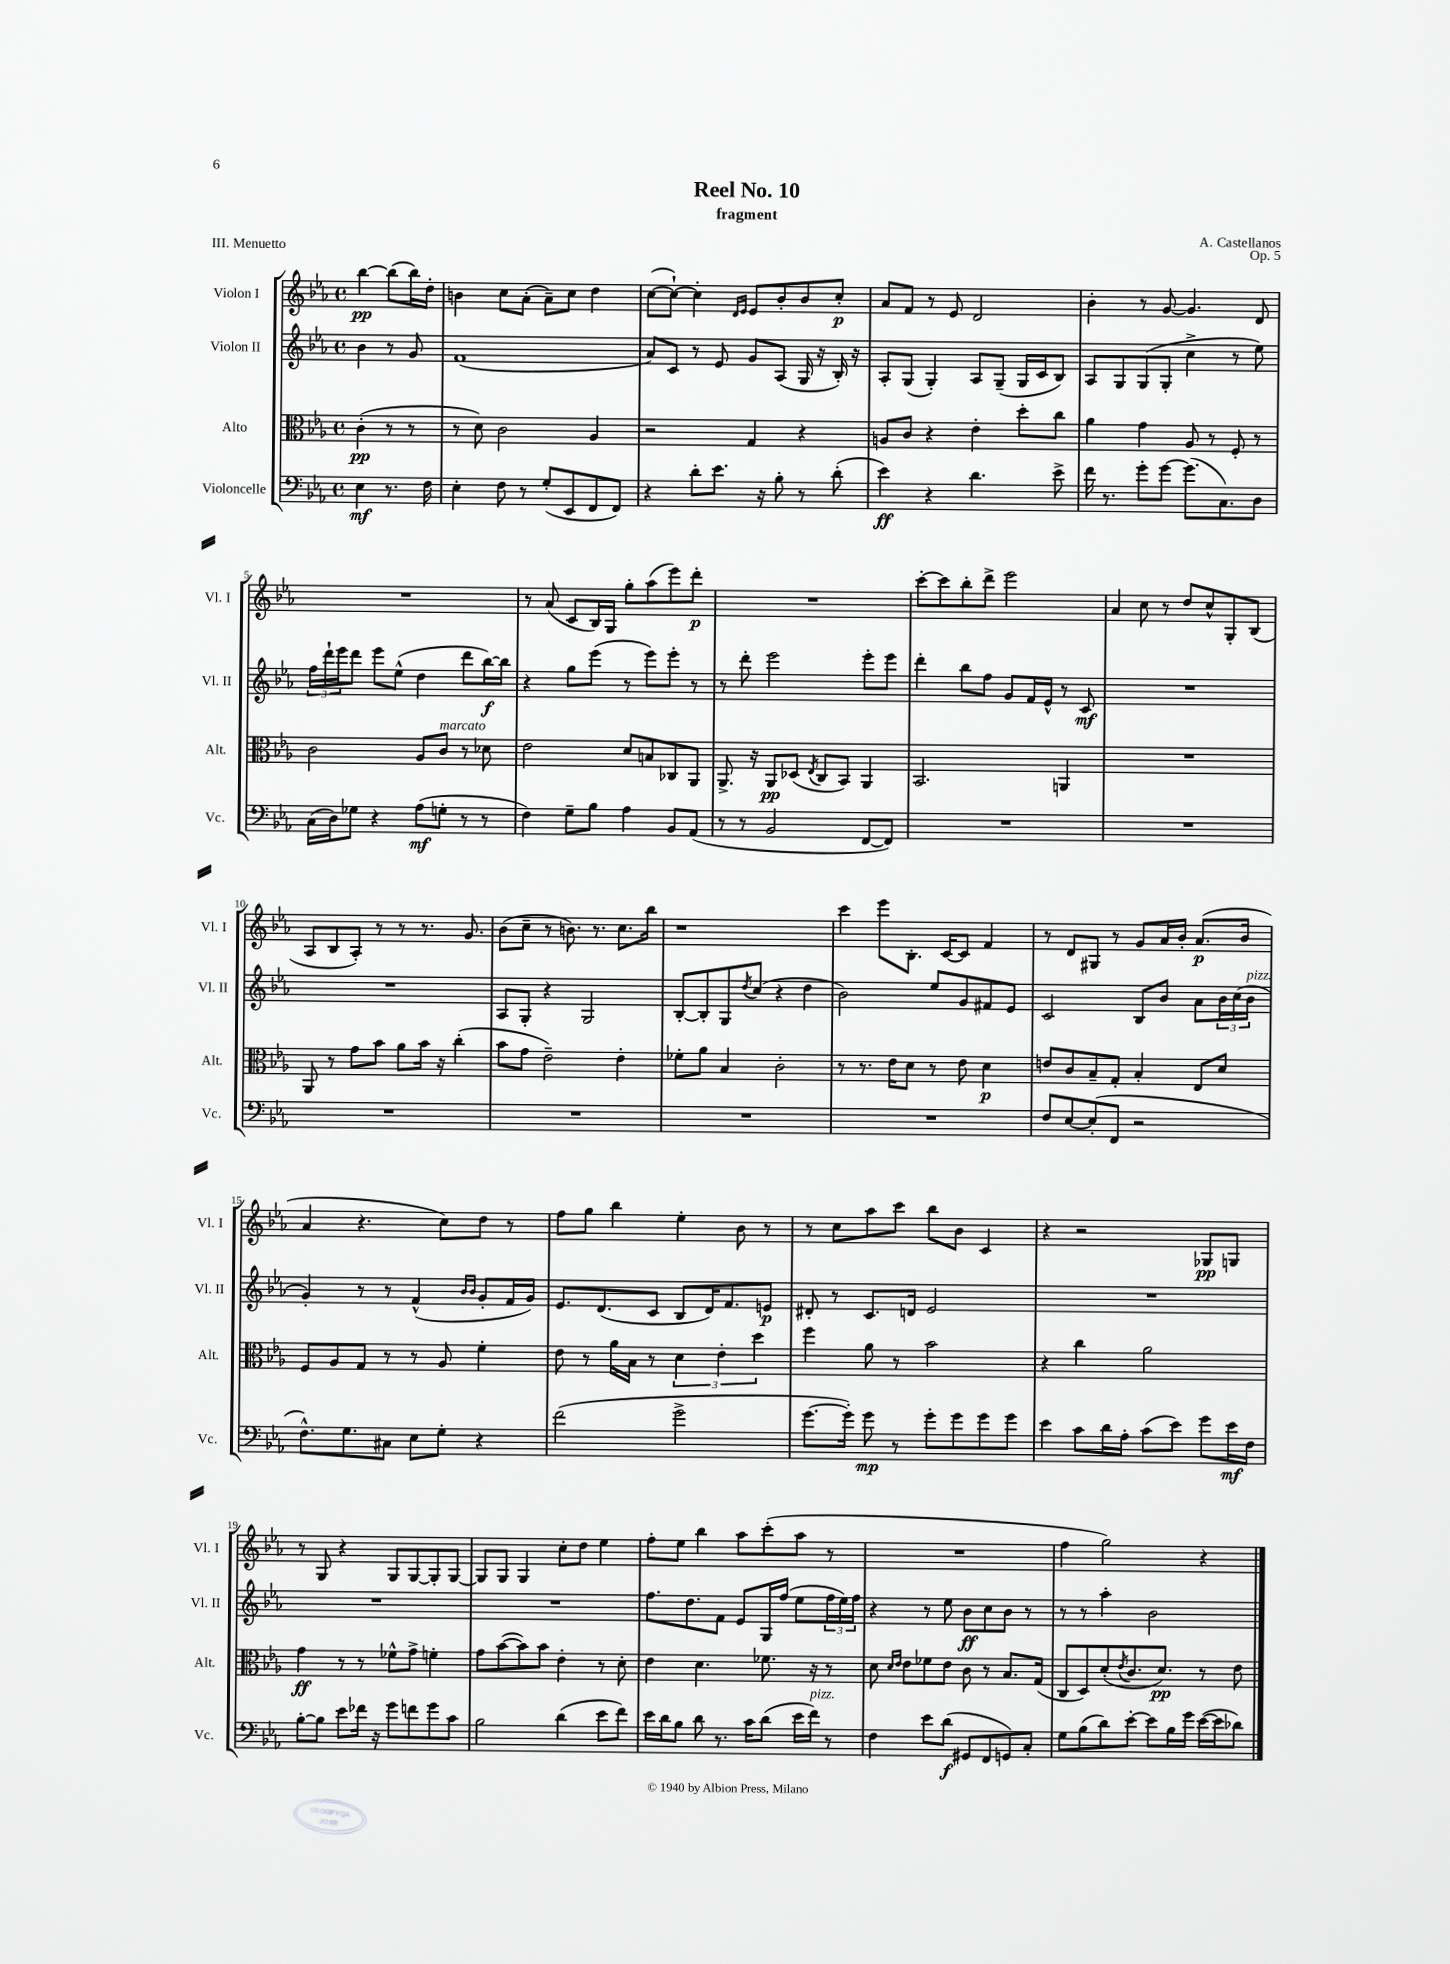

**kern	**dynam	**kern	**dynam	**kern	**dynam	**kern	**dynam
*part4	*part4	*part3	*part3	*part2	*part2	*part1	*part1
*staff4	*staff4	*staff3	*staff3	*staff2	*staff2	*staff1	*staff1
*I"Violoncelle	*	*I"Alto	*	*I"Violon II	*	*I"Violon I	*
*I'Vc.	*	*I'Alt.	*	*I'Vl. II	*	*I'Vl. I	*
*clefF4	*	*clefC3	*	*clefG2	*	*clefG2	*
*k[b-e-a-]	*	*k[b-e-a-]	*	*k[b-e-a-]	*	*k[b-e-a-]	*
*M4/4	*	*M4/4	*	*M4/4	*	*M4/4	*
*met(c)	*	*met(c)	*	*met(c)	*	*met(c)	*
=	=	=	=	=	=	=	=
4E-\	mf	(4c'\	pp	4b-\	.	[4bb-\	pp
8.r	.	8r	.	8r	.	(8bb-\L]	.
.	.	8r	.	8g/	.	16bb-\L)	.
16F\	.	.	.	.	.	16dd'\JJ	.
=1	=1	=1	=1	=1	=1	=1	=1
4E-'\	.	8r	.	(1f	.	4bn\	.
.	.	8d\)	.	.	.	.	.
8F\	.	2c\	.	.	.	8cc\L	.
8r	.	.	.	.	.	(8a-'\J	.
(8G'/L	.	.	.	.	.	8a-~\L)	.
8EE-/	.	.	.	.	.	8cc\J	.
8FF/	.	4A-/	.	.	.	4dd\	.
8FF/J)	.	.	.	.	.	.	.
=2	=2	=2	=2	=2	=2	=2	=2
4r	.	2r	.	8a-/L)	.	([8cc\L	.
.	.	.	.	8c/J	.	8cc`\J_)	.
8d'\L	.	.	.	8r	.	4cc'\]	.
8.e-\J	.	.	.	8e-/	.	.	.
.	.	.	.	.	.	16qqd/LL	.
.	.	.	.	.	.	16qqe-/JJ	.
.	.	4G/	.	8g/L	.	8e-/L	.
16r	.	.	.	.	.	.	.
8B-'\	.	.	.	(8A-/J	.	8b-'/	.
8r	.	4r	.	16G/	.	8b-/	.
.	.	.	.	16r	.	.	.
(8d'\	.	.	.	16B-'/)	.	8cc'/J	p
.	.	.	.	16r	.	.	.
=3	=3	=3	=3	=3	=3	=3	=3
4e-\)	ff	8An/L	.	8A-'/L	.	8a-/L	.
.	.	8c/J	.	(8G/J	.	8f/J	.
4r	.	4r	.	4G'/)	.	8r	.
.	.	.	.	.	.	8e-/	.
4.d\	.	4e-'\	.	8A-/L	.	2d/	.
.	.	.	.	(8G~/J	.	.	.
.	.	8dd'\L	.	16G/LL	.	.	.
.	.	.	.	16c/J	.	.	.
8e-^\	.	8cc\J	.	8B-/J)	.	.	.
=4	=4	=4	=4	=4	=4	=4	=4
16f\	.	4a-\	.	8A-/L	.	4b-'\	.
8.r	.	.	.	.	.	.	.
.	.	.	.	8G/	.	.	.
8g'\L	.	4g\	.	(8G/	.	8r	.
[8g\J	.	.	.	8G'/J	.	[8g/	.
(8.g\L]	.	8A-/	.	4cc^\	.	4.g/]	.
.	.	8r	.	.	.	.	.
8.C\)	.	.	.	.	.	.	.
.	.	8F'/	.	8r	.	.	.
8D\J	.	8r	.	8ee-\)	.	8d/	.
!!LO:LB:g=z
=5	=5	=5	=5	=5	=5	=5	=5
(16C\LL	.	2c\	.	24ff\LL	.	1r	.
.	.	.	.	24ddd`\	.	.	.
16D\J)	.	.	.	.	.	.	.
.	.	.	.	24eee-\J	.	.	.
8G-X\J	.	.	.	8ddd\J	.	.	.
4r	.	.	.	8eee-\L	.	.	.
.	.	.	.	(8ee-^^\J	.	.	.
(8A-\L	mf	8A-/L	.	4dd\	.	.	.
!	!	!LO:TX:a:i:t=marcato	!	!	!	!	!
8Gn'\J	.	8c/J	.	.	.	.	.
8r	.	8r	.	8ddd\L	.	.	.
8r	.	8d-X\	.	[16bb-\L)	f	.	.
.	.	.	.	16bb-\JJ]	.	.	.
=6	=6	=6	=6	=6	=6	=6	=6
4F\)	.	2e-\	.	4r	.	8r	.
.	.	.	.	.	.	(8a-/	.
8G~\L	.	.	.	8gg\L	.	8c/L	.
8B-\J	.	.	.	(8eee-\J	.	16B-/L)	.
.	.	.	.	.	.	16G/JJ	.
4A-\	.	8d/L	.	8r	.	8gg'\L	.
.	.	8Bn/	.	8eee-\L)	.	(8aa-\	.
8BB-/L	.	8C-X/	.	8eee-'\J	.	8eee-\)	.
(8AA-/J	.	8AA-/J	.	8r	.	8ddd'\J	p
=7	=7	=7	=7	=7	=7	=7	=7
8r	.	8.AA-^/	.	8r	.	1r	.
8r	.	.	.	8ddd'\	.	.	.
.	.	16r	.	.	.	.	.
2BB-/	.	8AA-/L	pp	2eee-\	.	.	.
.	.	(8D-X/J	.	.	.	.	.
.	.	8qE-/	.	.	.	.	.
.	.	8C/L	.	.	.	.	.
.	.	8BB-/J)	.	.	.	.	.
[8FF/L	.	4AA-/	.	8eee-'\L	.	.	.
8FF/J])	.	.	.	8eee-\J	.	.	.
=8	=8	=8	=8	=8	=8	=8	=8
1r	.	2.BB-/	.	4ddd'\	.	[8ccc'\L	.
.	.	.	.	.	.	8ccc\]	.
.	.	.	.	8bb-\L	.	8bb-'\	.
.	.	.	.	8ff\J	.	8ddd^\J	.
.	.	.	.	8g/L	.	2eee-\	.
.	.	.	.	16f/L	.	.	.
.	.	.	.	16e-^^/JJ	.	.	.
.	.	4AAn/	.	8r	.	.	.
.	.	.	.	8c/	mf	.	.
=9	=9	=9	=9	=9	=9	=9	=9
1r	.	1r	.	1r	.	4a-/	.
.	.	.	.	.	.	8cc\	.
.	.	.	.	.	.	8r	.
.	.	.	.	.	.	8dd/L	.
.	.	.	.	.	.	8cc^^/	.
.	.	.	.	.	.	8G'/	.
.	.	.	.	.	.	(8B-/J	.
!!LO:LB:g=z
=10	=10	=10	=10	=10	=10	=10	=10
1r	.	8AA-/	.	1r	.	8A-/L	.
.	.	8r	.	.	.	8B-/	.
.	.	8g\L	.	.	.	8A-'/J)	.
.	.	8b-\J	.	.	.	8r	.
.	.	8a-\L	.	.	.	8r	.
.	.	16b-\Jk	.	.	.	8.r	.
.	.	16r	.	.	.	.	.
.	.	(4cc'\	.	.	.	.	.
.	.	.	.	.	.	8.g/	.
=11	=11	=11	=11	=11	=11	=11	=11
1r	.	8b-\L	.	8A-/L	.	(8b-\L	.
.	.	8g\J	.	8G'/J	.	8cc~\J	.
.	.	2e-~\)	.	4r	.	8r	.
.	.	.	.	.	.	8.bn\)	.
.	.	.	.	2G/	.	.	.
.	.	.	.	.	.	8.r	.
.	.	4e-'\	.	.	.	8.cc\L	.
.	.	.	.	.	.	16bb-\Jk	.
=12	=12	=12	=12	=12	=12	=12	=12
1r	.	8f-X'\L	.	[8B-'/L	.	1r	.
.	.	8a-\J	.	8B-'/]	.	.	.
.	.	4B-/	.	8G/	.	.	.
.	.	.	.	8qdd/	.	.	.
.	.	.	.	(8cc/J	.	.	.
.	.	2c'\	.	4r	.	.	.
.	.	.	.	4dd\	.	.	.
=13	=13	=13	=13	=13	=13	=13	=13
1r	.	8r	.	2b-\)	.	4ccc\	.
.	.	8.r	.	.	.	.	.
.	.	.	.	.	.	8eee-\L	.
.	.	16e-\KL	.	.	.	.	.
.	.	8d\J	.	.	.	8.B-'\J	.
.	.	8r	.	8ee-/L	.	.	.
.	.	.	.	.	.	[16c/KL	.
.	.	8e-\	.	8g/	.	8c/J]	.
.	.	4d\	p	8f#X/	.	4f/	.
.	.	.	.	8e-/J	.	.	.
=14	=14	=14	=14	=14	=14	=14	=14
8F/L	.	8en/L	.	2c/	.	8r	.
[8E-/	.	8c/	.	.	.	8d/L	.
(8E-'/]	.	8B-~/	.	.	.	8G#X/J	.
8FF/J	.	8G'/J	.	.	.	8r	.
2r	.	4B-'/	.	8B-/L	.	8g/L	.
.	.	.	.	8b-/J	.	16a-/L	.
.	.	.	.	.	.	16b-'/JJ	.
.	.	8E-/L	.	8a-\L	.	(8.a-/L	p
.	.	8d/J	.	24b-\L	.	.	.
.	.	.	.	(24cc\	.	.	.
.	.	.	.	.	.	16b-/Jk	.
!	!	!	!	!LO:TX:a:i:t=pizz.	!	!	!
.	.	.	.	24b-\JJ	.	.	.
!!LO:LB:g=z
=15	=15	=15	=15	=15	=15	=15	=15
8.F^^\L)	.	8F/L	.	4g'/)	.	4a-/	.
.	.	8A-/	.	.	.	.	.
8.G\	.	.	.	.	.	.	.
.	.	8G/J	.	8r	.	4.r	.
8C#X\J	.	8r	.	8r	.	.	.
8E-\L	.	8r	.	(4f^^/	.	.	.
8G'\J	.	8A-/	.	.	.	8cc\L)	.
.	.	.	.	16qqb-/LL	.	.	.
.	.	.	.	16qqb-/JJ	.	.	.
4r	.	4f'\	.	8g'/L	.	8dd\J	.
.	.	.	.	16f/L	.	8r	.
.	.	.	.	16g/JJ)	.	.	.
=16	=16	=16	=16	=16	=16	=16	=16
(2f\	.	8e-\	.	8.e-/L	.	8ff\L	.
.	.	8r	.	.	.	8gg\J	.
.	.	.	.	(8.d/	.	.	.
.	.	16a-\LL	.	.	.	4bb-\	.
.	.	16B-\JJ	.	.	.	.	.
.	.	8r	.	8c/J	.	.	.
2g^\	.	6d\	.	8B-/L	.	4ee-'\	.
.	.	.	.	16d/K)	.	.	.
.	.	6e-'\	.	.	.	.	.
.	.	.	.	8.f/	.	.	.
.	.	.	.	.	.	8b-\	.
.	.	6dd\	.	.	.	.	.
.	.	.	.	8en/J	p	8r	.
=17	=17	=17	=17	=17	=17	=17	=17
[8.g\L	.	4ff\	.	8d#X'/	.	8r	.
.	.	.	.	8r	.	8cc\L	.
16g'\Jk])	.	.	.	.	.	.	.
8g\	mp	8a-\	.	8.c/L	.	8aa-\	.
8r	.	8r	.	.	.	8ccc\J	.
.	.	.	.	16dn/Jk	.	.	.
8g'\L	.	2b-\	.	2e-/	.	8bb-\L	.
8g\	.	.	.	.	.	8b-\J	.
8g\	.	.	.	.	.	4c/	.
8g\J	.	.	.	.	.	.	.
=18	=18	=18	=18	=18	=18	=18	=18
4e-\	.	4r	.	1r	.	4r	.
8c\L	.	4cc\	.	.	.	2r	.
16d\L	.	.	.	.	.	.	.
16A-'\JJ	.	.	.	.	.	.	.
(8c\L	.	2a-\	.	.	.	.	.
8e-\J)	.	.	.	.	.	.	.
8g\L	.	.	.	.	.	8G-X/L	pp
16e-\L	mf	.	.	.	.	8Gn/J	.
16F\JJ	.	.	.	.	.	.	.
!!LO:LB:g=z
=19	=19	=19	=19	=19	=19	=19	=19
[8B-'\L	.	4g\	ff	1r	.	8r	.
8B-\J]	.	.	.	.	.	8G/	.
8e-\L	.	8r	.	.	.	4r	.
16f-X\Jk	.	8r	.	.	.	.	.
16r	.	.	.	.	.	.	.
8g\L	.	8f-X^^\L	.	.	.	8G/L	.
8fn\	.	8g^\J	.	.	.	[8G/	.
8g\	.	4fn'\	.	.	.	8G'/]	.
8c\J	.	.	.	.	.	[8G/J	.
=20	=20	=20	=20	=20	=20	=20	=20
2B-\	.	8g\L	.	1r	.	8G/L]	.
.	.	([8b-\	.	.	.	8G/J	.
.	.	8b-\])	.	.	.	4G/	.
.	.	8b-\J	.	.	.	.	.
(4d\	.	4e-'\	.	.	.	8cc'\L	.
.	.	.	.	.	.	8dd\J	.
8e-\L	.	8r	.	.	.	4ee-\	.
8f\J)	.	8d'\	.	.	.	.	.
=21	=21	=21	=21	=21	=21	=21	=21
16e-\LL	.	4e-\	.	8.ff\L	.	8ff'\L	.
16d\J	.	.	.	.	.	.	.
8B-\J	.	.	.	.	.	8ee-\J	.
.	.	.	.	8.dd\	.	.	.
8d\	.	4.d\	.	.	.	4bb-\	.
8.r	.	.	.	8f\J	.	.	.
.	.	.	.	8e-/L	.	8aa-\L	.
16c\KL	.	.	.	.	.	.	.
(8d\J	.	8.f-X\	.	16G/L	.	(8ccc'\	.
.	.	.	.	(16ff/JJ	.	.	.
16e-\LL	.	.	.	8ee-\L	.	8aa-\J	.
!LO:TX:a:i:t=pizz.	!	!	!	!	!	!	!
16f\JJ)	.	16r	.	.	.	.	.
8r	.	8r	.	24ff\L	.	8r	.
.	.	.	.	24ee-\)	.	.	.
.	.	.	.	24ff\JJ	.	.	.
=22	=22	=22	=22	=22	=22	=22	=22
4F\	.	8d\	.	4r	.	1r	.
.	.	16qqd/LL	.	.	.	.	.
.	.	16qqe-/JJ	.	.	.	.	.
.	.	8e-\L	.	.	.	.	.
8e-\L	.	8f-X\	.	8r	.	.	.
(8d\J	f	8e-\J	.	8ee-\	.	.	.
8GG#X/L	.	8c\	.	8b-\L	ff	.	.
8FF/	.	8r	.	8cc\	.	.	.
8GGn/)	.	8.B-/L	.	8b-\J	.	.	.
8C'/J	.	.	.	8r	.	.	.
.	.	(16G/Jk	.	.	.	.	.
=23	=23	=23	=23	=23	=23	=23	=23
8G\L	.	8C/L	.	8r	.	4ff\	.
(8B-\	.	8D/)	.	8r	.	.	.
8d\)	.	(8d'/	.	4aa-'\	.	2gg\)	.
.	.	8qe-/	.	.	.	.	.
[8e-'\J	.	8.c/	.	.	.	.	.
8e-\L]	.	.	.	2b-\	.	.	.
.	.	8.d/J)	pp	.	.	.	.
16B-\L	.	.	.	.	.	.	.
16g\JJ	.	.	.	.	.	.	.
([16e-\LL	.	8r	.	.	.	4r	.
16e-\J]	.	.	.	.	.	.	.
8d-X\J)	.	8e-\	.	.	.	.	.
==	==	==	==	==	==	==	==
*-	*-	*-	*-	*-	*-	*-	*-
